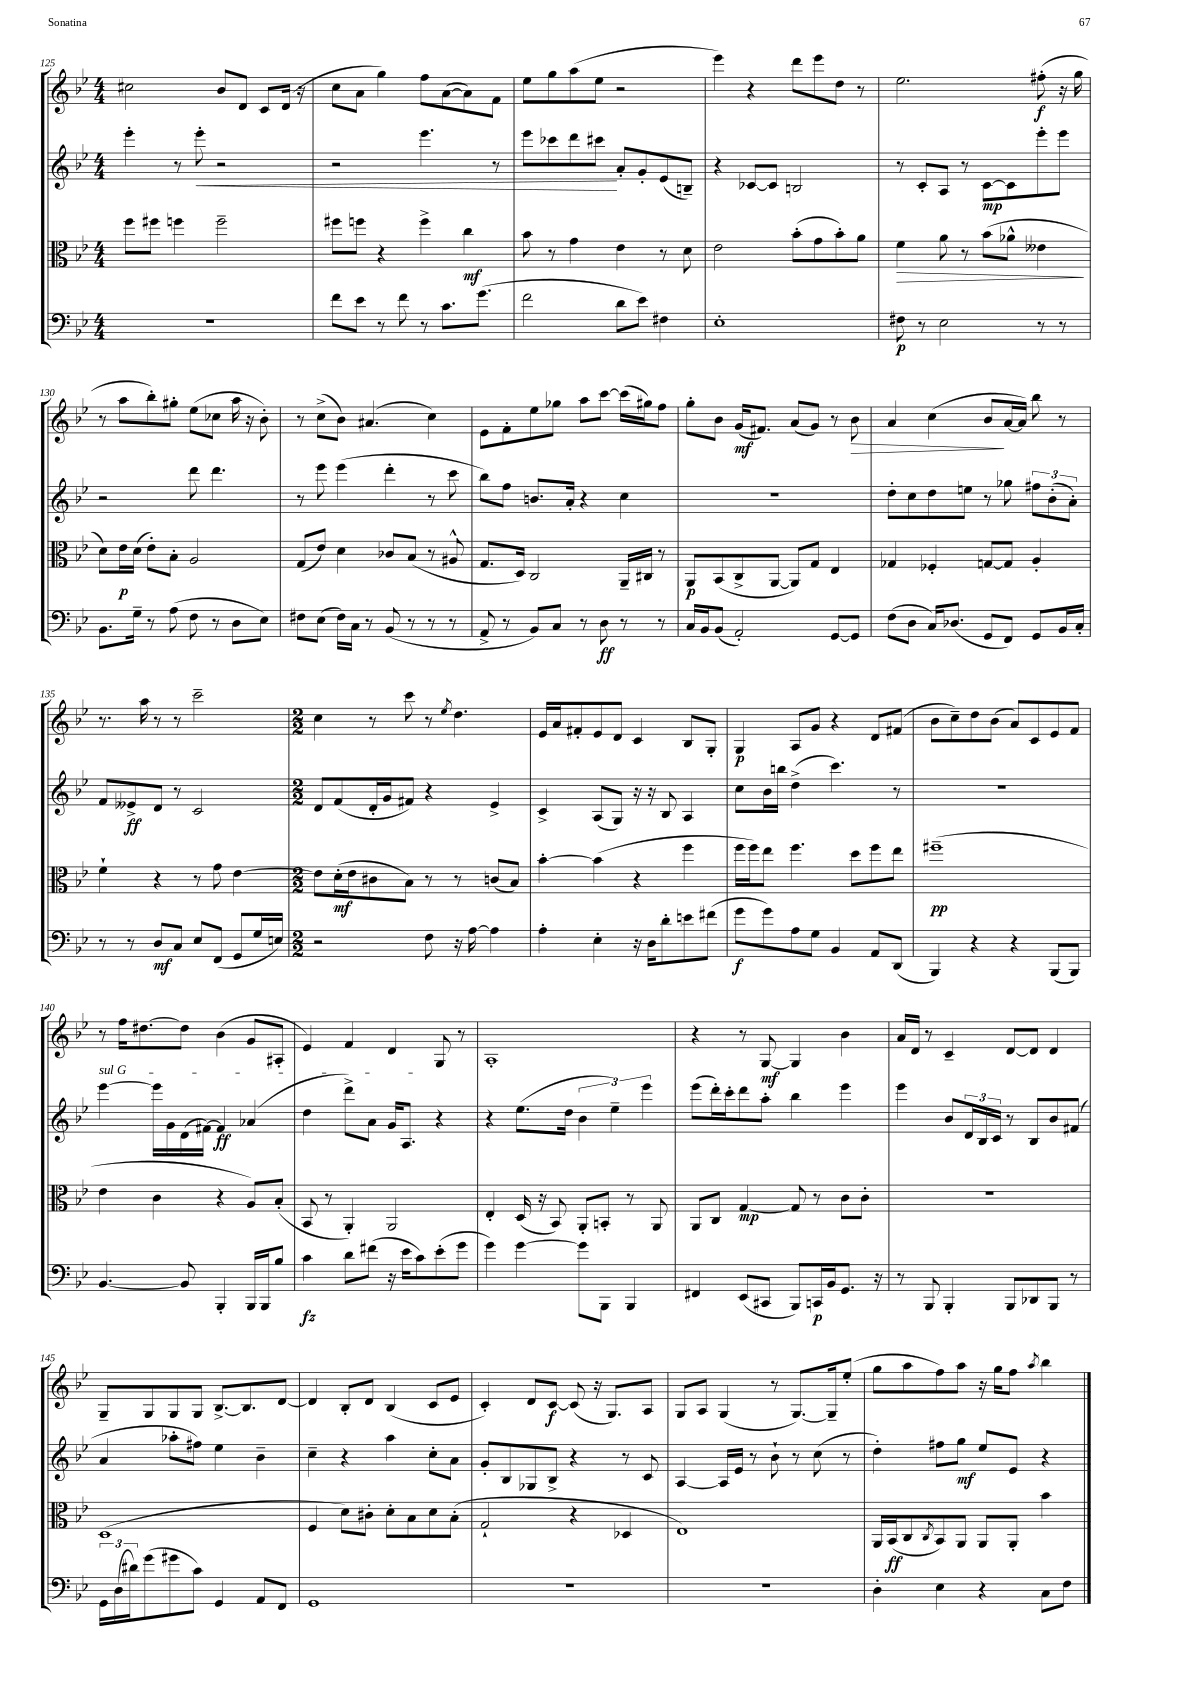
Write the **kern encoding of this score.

**kern	**dynam	**kern	**dynam	**kern	**dynam	**kern	**dynam
*part4	*part4	*part3	*part3	*part2	*part2	*part1	*part1
*staff4	*staff4	*staff3	*staff3	*staff2	*staff2	*staff1	*staff1
*clefF4	*	*clefC3	*	*clefG2	*	*clefG2	*
*k[b-e-]	*	*k[b-e-]	*	*k[b-e-]	*	*k[b-e-]	*
*M4/4	*	*M4/4	*	*M4/4	*	*M4/4	*
=125	=125	=125	=125	=125	=125	=125	=125
1r	.	8ff\L	.	4eee-'\	.	2cc#X\	.
.	.	8ff#X\J	.	.	.	.	.
.	.	4ffn\	.	8r	.	.	.
!	!	!	!	!	!LO:HP:b	!	!
.	.	.	.	8eee-'\	<	.	.
.	.	2ff~\	.	2r	.	8b-/L	.
.	.	.	.	.	.	8d/J	.
.	.	.	.	.	.	8c/L	.
.	.	.	.	.	.	(16d/Jk	.
.	.	.	.	.	.	16r	.
=126	=126	=126	=126	=126	=126	=126	=126
8f\L	.	8ff#X\L	.	2r	.	8cc\L	.
8e-\J	.	8ffn\J	.	.	.	8a\J	.
8r	.	4r	.	.	.	4gg\)	.
8f\	.	.	.	.	.	.	.
8r	.	4ff^\	.	4.eee-\	.	8ff\L	.
8.c\L	.	.	.	.	.	([8a\	.
.	.	4cc\	mf	.	.	8a\])	.
(8.g\J	.	.	.	.	.	.	.
.	.	.	.	8r	.	8f\J	.
=127	=127	=127	=127	=127	=127	=127	=127
2f\	.	8b-\	.	8eee-\L	.	8ee-\L	.
.	.	8r	.	8ccc-X\	.	8gg\	.
.	.	4g\	.	8ddd\	.	(8aa\	.
.	.	.	.	8ccc#X\J	.	8ee-\J	.
8d\L	.	4e-\	.	8a'/L	[	2r	.
8e-\J)	.	.	.	8g'/	.	.	.
4F#X\	.	8r	.	(8e-/	.	.	.
.	.	8d\	.	8Bn~/J)	.	.	.
=128	=128	=128	=128	=128	=128	=128	=128
1E-'	.	2e-\	.	4r	.	4eee-\)	.
.	.	.	.	[8c-X/L	.	4r	.
.	.	.	.	8c-/J]	.	.	.
.	.	(8b-'\L	.	2Bn/	.	8ddd\L	.
.	.	8g\	.	.	.	8eee-\	.
.	.	8b-'\)	.	.	.	8dd\J	.
.	.	8a\J	.	.	.	8r	.
=129	=129	=129	=129	=129	=129	=129	=129
!	!	!	!LO:HP:b	!	!	!	!
8F#X\	p	4f\	>	8r	.	2.ee-\	.
8r	.	.	.	8c'/L	.	.	.
2E-\	.	8a\	.	8A/J	.	.	.
.	.	8r	.	8r	.	.	.
.	.	(8b-\L	.	[8c\L	mp	.	.
.	.	8a-X^^\J	.	8c\]	.	.	.
8r	.	4e--X\	.	8eee-'\	.	(8ff#X'\	f
8r	.	.	.	8eee-\J	.	16r	.
.	.	.	.	.	.	16gg\	.
.	.	.	]	.	.	.	.
!!LO:LB:g=z
=130	=130	=130	=130	=130	=130	=130	=130
8.BB-\L	.	8d\L)	.	2r	.	8r	.
.	.	16e-\L	p	.	.	8aa\L	.
16G~\Jk	.	(16d\JJ	.	.	.	.	.
8r	.	8e-'\L)	.	.	.	8bb-'\)	.
(8A\	.	8B-'\J	.	.	.	8gg#X'\J	.
8F\	.	2A/	.	8ddd\	.	(8ee-\L	.
8r	.	.	.	4.ddd\	.	8cc-X\J	.
8D\L	.	.	.	.	.	16aa\	.
.	.	.	.	.	.	16r	.
8E-\J)	.	.	.	.	.	8b-'\)	.
=131	=131	=131	=131	=131	=131	=131	=131
8F#X\L	.	(8G/L	.	8r	.	8r	.
(8E-\J	.	8e-/J)	.	8eee-\	.	(8cc^\L	.
16F#\LL)	.	4d\	.	(4eee-\	.	8b-\J)	.
16C\JJ	.	.	.	.	.	.	.
8r	.	.	.	.	.	(4.a#X/	.
(8BB-/	.	8c-X/L	.	4ddd'\	.	.	.
8r	.	(8B-/J	.	.	.	.	.
8r	.	8r	.	8r	.	4cc\)	.
8r	.	8A#X^^/	.	8ccc\	.	.	.
=132	=132	=132	=132	=132	=132	=132	=132
8AA^/	.	8.G/L	.	8bb-\L)	.	8e-\L	.
8r	.	.	.	8ff\J	.	8f'\	.
.	.	16D/Jk)	.	.	.	.	.
8BB-/L)	.	2C/	.	8.bn/L	.	8ee-\	.
8C/J	.	.	.	.	.	8gg-X\J	.
.	.	.	.	16a'/Jk	.	.	.
8r	.	.	.	4r	.	8aa\L	.
8D\	ff	.	.	.	.	[8ccc\J	.
8r	.	16AA~/LL	.	4cc\	.	(16ccc\LL]	.
.	.	16C#X/JJ	.	.	.	16gg#X\J)	.
8r	.	8r	.	.	.	8ff\J	.
=133	=133	=133	=133	=133	=133	=133	=133
16C/LL	.	8AA/L	p	1r	.	8gg'\L	.
16BB-/J	.	.	.	.	.	.	.
(8BB-/J	.	(8BB-/	.	.	.	8b-\J	.
2AA'/)	.	8C^/	.	.	.	(16g/KL	mf
.	.	.	.	.	.	8.f#X/J)	.
.	.	[8AA/J	.	.	.	.	.
.	.	8AA/L])	.	.	.	(8a/L	.
.	.	8G/J	.	.	.	8g/J)	.
[8GG/L	.	4E-/	.	.	.	8r	.
!	!	!	!	!	!	!	!LO:HP:b
8GG/J]	.	.	.	.	.	8b-\	>
=134	=134	=134	=134	=134	=134	=134	=134
(8F\L	.	4G-X/	.	8dd'\L	.	4a/	.
8D\J	.	.	.	8cc\	.	.	.
16C/KL)	.	4F-X'/	.	8dd\	.	(4cc\	.
(8.D-X/J	.	.	.	.	.	.	.
.	.	.	.	8een\J	.	.	.
8GG/L	.	[8Gn/L	.	8r	.	8b-/L	.
8FF/J)	.	8G/J]	.	8gg-X\	.	[16a/L	]
.	.	.	.	.	.	16a/JJ])	.
8GG/L	.	4A'/	.	12ff#X\L	.	8bb-\	.
.	.	.	.	(12b-'\	.	.	.
16BB-/L	.	.	.	.	.	8r	.
.	.	.	.	12a'\J)	.	.	.
16C'/JJ	.	.	.	.	.	.	.
!!LO:LB:g=z
=135	=135	=135	=135	=135	=135	=135	=135
8r	.	4f`\	.	8f/L	.	8.r	.
8r	.	.	.	8e--X^/	ff	.	.
.	.	.	.	.	.	16aa\	.
8D/L	mf	4r	.	8d/J	.	8r	.
8C/J	.	.	.	8r	.	8r	.
8E-/L	.	8r	.	2c/	.	2ccc~\	.
(8FF/J	.	8g\	.	.	.	.	.
8GG/L	.	[4e-\	.	.	.	.	.
16G/L	.	.	.	.	.	.	.
16En/JJ)	.	.	.	.	.	.	.
=136	=136	=136	=136	=136	=136	=136	=136
*M2/2	*	*M2/2	*	*M2/2	*	*M2/2	*
2r	.	8e-\L]	.	8d/L	.	4cc\	.
.	.	(16d'\L	mf	(8f/	.	.	.
.	.	16e-\J	.	.	.	.	.
.	.	8c#X\	.	16d'/L	.	8r	.
.	.	.	.	16g/J	.	.	.
.	.	8B-\J)	.	8f#X/J)	.	8ccc\	.
8F\	.	8r	.	4r	.	8r	.
.	.	.	.	.	.	8qee-/	.
16r	.	8r	.	.	.	4.dd\	.
[16A\	.	.	.	.	.	.	.
4A\]	.	(8cn/L	.	4e-^/	.	.	.
.	.	8B-/J)	.	.	.	.	.
=137	=137	=137	=137	=137	=137	=137	=137
4A'\	.	[4b-'\	.	4c^/	.	16e-/LL	.
.	.	.	.	.	.	16a/J	.
.	.	.	.	.	.	8f#X'/	.
4E-'\	.	(4b-\]	.	(8A/L	.	8e-/	.
.	.	.	.	8G/J)	.	8d/J	.
16r	.	4r	.	16r	.	4c/	.
16D\KL	.	.	.	16r	.	.	.
8d'\	.	.	.	8B-/	.	.	.
8en\	.	4ff\	.	4A/	.	8B-/L	.
(8f#X\J	.	.	.	.	.	8G'/J	.
=138	=138	=138	=138	=138	=138	=138	=138
8g\L	f	16ff\LL	.	8cc\L	.	4G/	p
.	.	16ff\J)	.	.	.	.	.
8g\)	.	8ee-\J	.	16b-\L	.	.	.
.	.	.	.	16bbn\JJ	.	.	.
8A\	.	4.ff\	.	(4dd^\	.	8A/L	.
8G\J	.	.	.	.	.	8g/J	.
4BB-/	.	.	.	4.ccc\)	.	4r	.
.	.	8dd\L	.	.	.	.	.
8AA/L	.	8ff\	.	.	.	8d/L	.
(8DD/J	.	8ee-\J	.	8r	.	(8f#X/J	.
=139	=139	=139	=139	=139	=139	=139	=139
4BBB-/)	.	(1ff#X~	pp	1r	.	8b-\L	.
.	.	.	.	.	.	8cc~\)	.
4r	.	.	.	.	.	8dd\	.
.	.	.	.	.	.	(8b-\J	.
4r	.	.	.	.	.	8a/L)	.
.	.	.	.	.	.	8c/	.
(8BBB-/L	.	.	.	.	.	8e-/	.
8BBB-/J)	.	.	.	.	.	8f/J	.
!!LO:LB:g=z
=140	=140	=140	=140	=140	=140	=140	=140
!	!	!	!	!LO:TX:a:i:t=sul G	!	!	!
[4.BB-/	.	4e-\	.	[4eee-\	.	8r	.
.	.	.	.	.	.	16ff\KL	.
.	.	.	.	.	.	[8.dd#X\	.
.	.	4c\	.	16eee-\LL]	.	.	.
.	.	.	.	16g\	.	.	.
8BB-/]	.	.	.	(16d\	.	8dd#\J]	.
.	.	.	.	[16f#X\JJ)	.	.	.
4BBB-'/	.	4r	.	4f#/]	ff	(4b-\	.
16BBB-/LL	.	8A/L)	.	(4a-X/	.	8g/L	.
16BBB-/J	.	.	.	.	.	.	.
8B-/J	.	(8B-'/J	.	.	.	8A#X'/J	.
=141	=141	=141	=141	=141	=141	=141	=141
4c\	fz	8BB-/	.	4dd\	.	4e-/)	.
.	.	8r	.	.	.	.	.
8d\L	.	4AA'/)	.	8ddd^\L)	.	4f/	.
(8f#X\J	.	.	.	8a\J	.	.	.
16r	.	2AA/	.	16g/KL	.	4d/	.
16e-\KL	.	.	.	8.A/J	.	.	.
8c\)	.	.	.	.	.	.	.
(8e-'\	.	.	.	4r	.	8G/	.
8g\J	.	.	.	.	.	8r	.
=142	=142	=142	=142	=142	=142	=142	=142
4g\)	.	4E-'/	.	4r	.	1A'	.
[4g\	.	(16D/	.	(8.ee-\L	.	.	.
.	.	16r	.	.	.	.	.
.	.	8BB-/)	.	.	.	.	.
.	.	.	.	16dd\Jk	.	.	.
8g\L]	.	8AA'/L	.	6b-\	.	.	.
8BBB-\J	.	8BBn'/J	.	.	.	.	.
.	.	.	.	6ee-~\)	.	.	.
4BBB-/	.	8r	.	.	.	.	.
.	.	.	.	6eee-\	.	.	.
.	.	8AA/	.	.	.	.	.
=143	=143	=143	=143	=143	=143	=143	=143
4FF#X/	.	8AA/L	.	(8eee-\L	.	4r	.
.	.	8C/J	.	16ddd'\L)	.	.	.
.	.	.	.	16ccc'\J	.	.	.
(8EE-/L	.	[4G/	mp	8ddd\	.	8r	.
8CC#X/J	.	.	.	8aa'\J	.	[8G/	mf
8BBB-/L)	.	8G/]	.	4bb-\	.	4G/]	.
16CCn/L	p	8r	.	.	.	.	.
16BB-/J	.	.	.	.	.	.	.
8.GG/J	.	8c\L	.	4eee-\	.	4b-\	.
.	.	8c'\J	.	.	.	.	.
16r	.	.	.	.	.	.	.
=144	=144	=144	=144	=144	=144	=144	=144
8r	.	1r	.	4eee-\	.	16a/LL	.
.	.	.	.	.	.	16d/JJ	.
8BBB-/	.	.	.	.	.	8r	.
4BBB-'/	.	.	.	8b-/L	.	4c~/	.
.	.	.	.	24d/L	.	.	.
.	.	.	.	24B-/	.	.	.
.	.	.	.	24c/JJ	.	.	.
8BBB-/L	.	.	.	8r	.	[8d/L	.
8DD-X/	.	.	.	8B-/L	.	8d/J]	.
8BBB-/J	.	.	.	8b-/	.	4d/	.
8r	.	.	.	(8f#X/J	.	.	.
!!LO:LB:g=z
=145	=145	=145	=145	=145	=145	=145	=145
24GG\LL	.	(1D	.	4a/	.	8G~/L	.
(24D\	.	.	.	.	.	.	.
24d#X\J)	.	.	.	.	.	.	.
(8g\	.	.	.	.	.	8G/	.
8g#X\	.	.	.	8aa-X'\L	.	8G/	.
8c\J)	.	.	.	8ff#X\J)	.	8G/J	.
4GG/	.	.	.	4ee-\	.	[8.B-^/L	.
.	.	.	.	.	.	8.B-/]	.
8AA/L	.	.	.	4b-~\	.	.	.
8FF/J	.	.	.	.	.	[8d/J	.
=146	=146	=146	=146	=146	=146	=146	=146
1GG	.	4F/	.	4cc~\	.	4d/]	.
.	.	8d\L)	.	4r	.	8B-'/L	.
.	.	8c#X'\J	.	.	.	8d/J	.
.	.	8d'\L	.	4aa\	.	(4B-/	.
.	.	8B-\	.	.	.	.	.
.	.	8d\	.	8cc'\L	.	8c/L	.
.	.	(8B-'\J	.	8a\J	.	8e-/J	.
=147	=147	=147	=147	=147	=147	=147	=147
1r	.	2G`/	.	8g'/L	.	4c'/)	.
.	.	.	.	8B-/	.	.	.
.	.	.	.	8G-X/	.	8d/L	.
.	.	.	.	8B-^/J	.	[8c/J	f
.	.	4r	.	4r	.	(8c/]	.
.	.	.	.	.	.	16r	.
.	.	.	.	.	.	8.G/L)	.
.	.	4D-X/	.	8r	.	.	.
.	.	.	.	8c/	.	8A/J	.
=148	=148	=148	=148	=148	=148	=148	=148
1r	.	1E-)	.	[4A/	.	8G/L	.
.	.	.	.	.	.	8A/J	.
.	.	.	.	16A/LL]	.	(4G/	.
.	.	.	.	16e-/JJ	.	.	.
.	.	.	.	8r	.	.	.
.	.	.	.	8b-`\	.	8r	.
.	.	.	.	8r	.	[8.G/L)	.
.	.	.	.	(8cc\	.	.	.
.	.	.	.	.	.	16G~/k]	.
.	.	.	.	8r	.	(8ee-'/J	.
=149	=149	=149	=149	=149	=149	=149	=149
4D'\	.	16AA/LL	.	4dd'\)	.	8gg\L	.
.	.	(16BB-/J	ff	.	.	.	.
.	.	8C/	.	.	.	8aa\	.
.	.	8qC/	.	.	.	.	.
4E-\	.	8BB-/)	.	8ff#X\L	.	8ff\)	.
.	.	8AA/J	.	8gg\J	mf	8aa\J	.
4r	.	8AA/L	.	8ee-/L	.	16r	.
.	.	.	.	.	.	16gg\KL	.
.	.	8AA'/J	.	8e-/J	.	8ff\J	.
.	.	.	.	.	.	8qaa/	.
8C\L	.	4b-\	.	4r	.	4bb-\	.
8F\J	.	.	.	.	.	.	.
==	==	==	==	==	==	==	==
*-	*-	*-	*-	*-	*-	*-	*-
